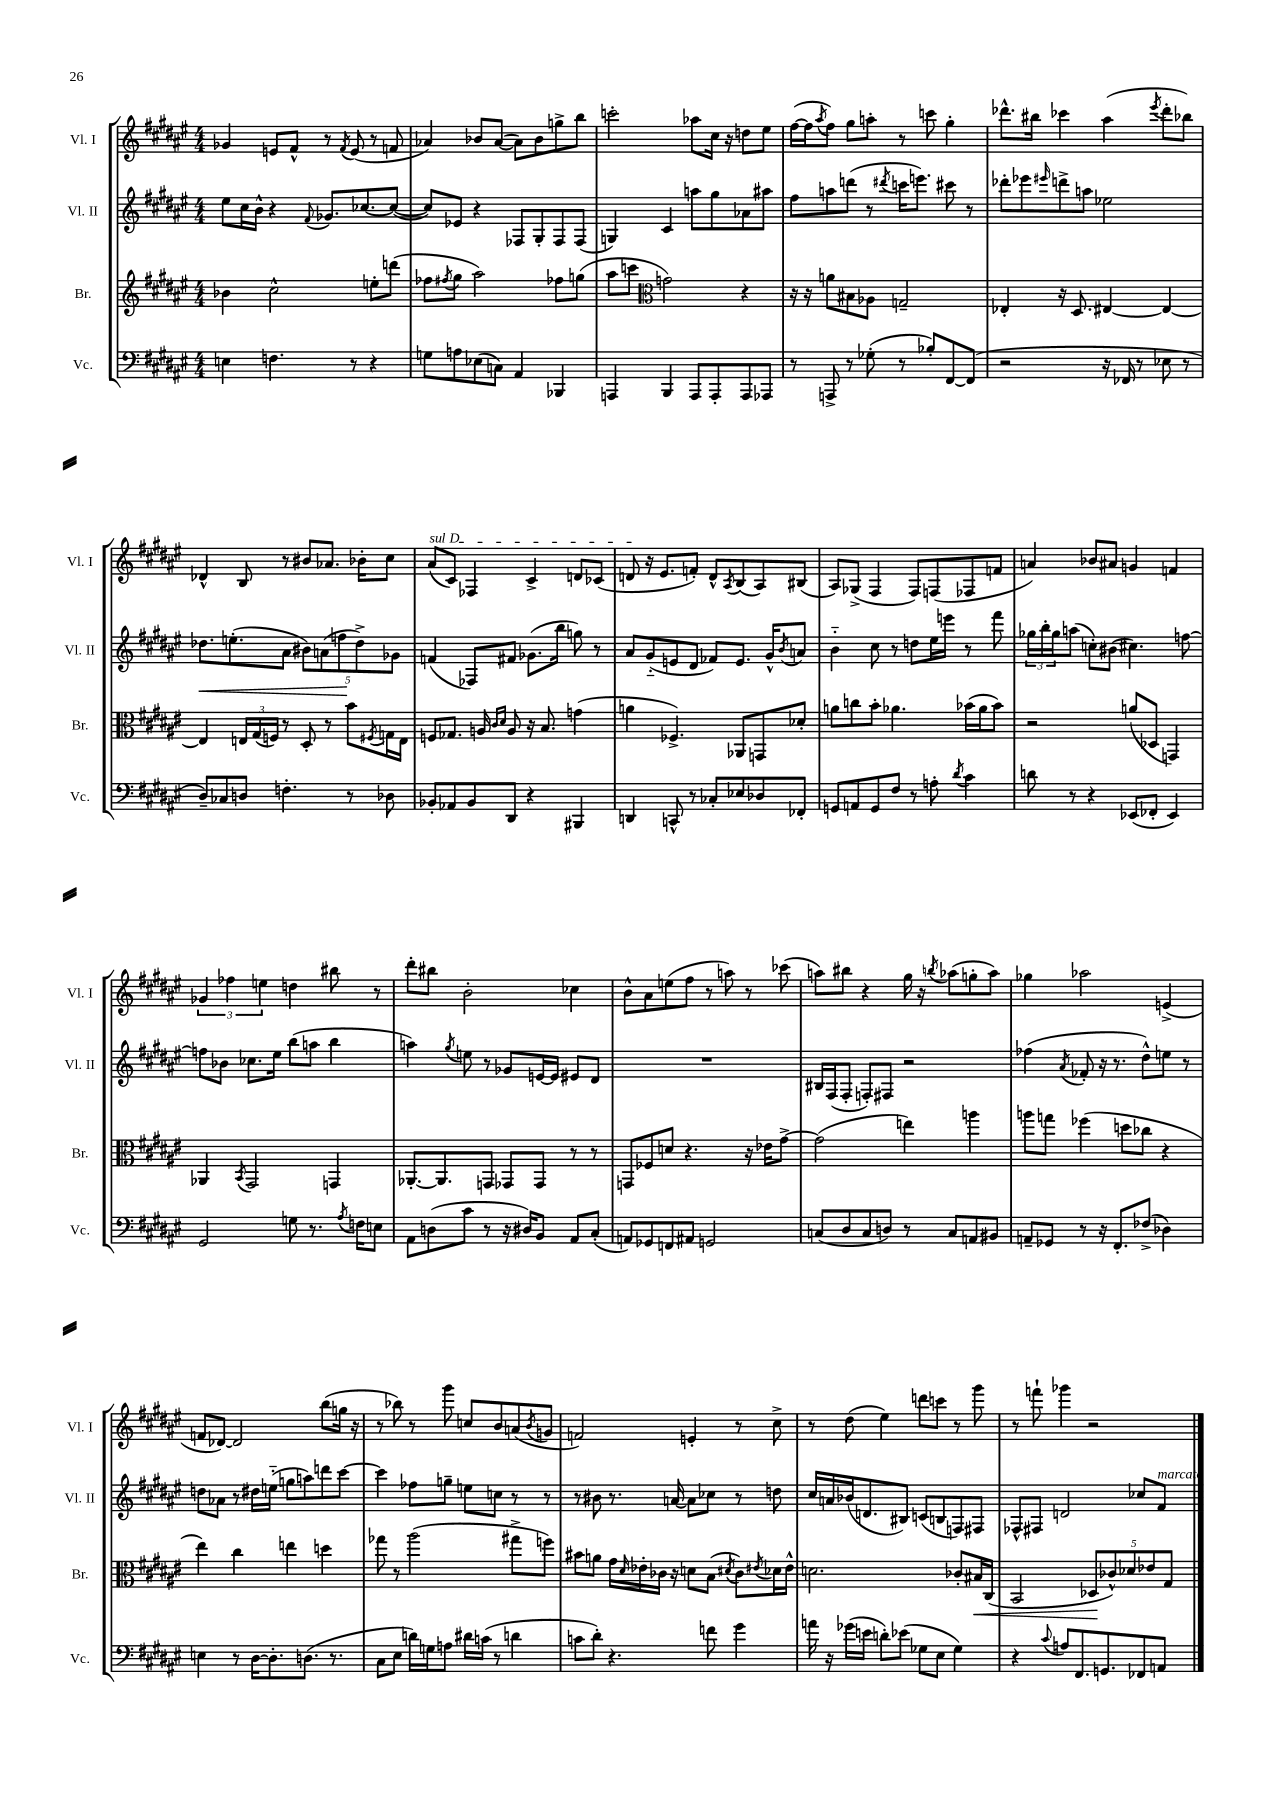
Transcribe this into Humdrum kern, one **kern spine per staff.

**kern	**kern	**kern	**kern
*staff4	*staff3	*staff2	*staff1
*clefF4	*clefG2	*clefG2	*clefG2
*k[f#c#g#d#a#e#]	*k[f#c#g#d#a#e#]	*k[f#c#g#d#a#e#]	*k[f#c#g#d#a#e#]
*M4/4	*M4/4	*M4/4	*M4/4
4E	4b-	8ee#	4g-
.	.	16cc#	.
.	.	16b^^	.
4.F	2cc#^^	4r	8e
.	.	.	8f#^^
.	.	8qqf#	.
.	.	8.g-	8r
.	.	.	8qf#
8r	.	.	(8e
.	.	[8.cc-	.
4r	8ee'	.	8r
.	(8ddd	(8cc-_	8f
=	=	=	=
8G	8ff-	8cc-])	4a-)
.	8qff#	.	.
8A	8gg#	8e-	.
(8E-	2aa#)	4r	8b-
8C)	.	.	([8a-
4AA#	.	8F-	8a-])
.	.	8G#'	8b-
4BBB-	8ff-	8F-	8gg^
.	(8gg	(8F-	8bb
=	=	=	=
4AAA	8aa#	4G)	2ccc'
.	8ccc	.	.
*	*clefC3	*	*
4BBB	2g)	4c#	.
8AAA	.	8aa	8aa-
8AAA'	.	8gg#	16cc#
.	.	.	16r
8AAA	4r	8a-	8dd
8AAA-	.	8aa#	8ee#
=	=	=	=
8r	16r	8ff#	([16ff#
.	16r	.	16ff#]
.	.	.	8qaa#
8AAA^	8a	8aa	8ff#)
8r	8B#	(8ddd	8gg#
(8G-'	8A-	8r	8aa'
.	.	8qddd#	.
8r	2G~	16ccc	8r
.	.	8.eee)	.
8B-')	.	.	8ccc
[8FF#	.	8ccc#	4gg#'
(8FF#]	.	8r	.
=	=	=	=
2r	4E-'	8ddd-'	8.ddd-^^
.	.	8eee-	.
.	.	.	16bb#
.	.	16qqeee#	.
.	16r	8ddd^	4ccc-
.	8.D#	.	.
.	.	8aa	.
16r	[4E#	2ee-	(4aa#
16FF-	.	.	.
8r	.	.	.
.	.	.	8qeee#
8E-	4E#_	.	8ddd-'
8r	.	.	8bb-)
=	=	=	=
8D#~)	4E#]	8.dd-	4d-^^
8C-	.	.	.
.	.	(8.ee'	.
8D	24E	.	8B
.	(24G#	.	.
.	24F)	.	.
4.F'	8r	8a#	8r
.	8D#'	10b#)	8b#
.	.	(10a	.
.	8r	.	8.a-
.	.	10ff	.
8r	8b	.	.
.	.	10dd-^)	.
.	.	.	16b-'
.	8qF#	.	.
8D-	16G	.	8cc#
.	.	10g-	.
.	16E	.	.
=	=	=	=
8BB-'	8F	(4f	(8a#
8AA-	8.G-	.	8c#)
8BB-	.	8F-)	4F-
.	16A	.	.
.	16qqc#	.	.
.	16qqd#	.	.
8DD#	8A	8f#	.
4r	16r	(8.g-	4c#^
.	8.B	.	.
.	.	16bb	.
4BBB#	(4g	8gg)	8d
.	.	8r	(8c-
=	=	=	=
4DD	4a	8a#	8d
.	.	(8g#'~	16r
.	.	.	8.e#
8CC^^	4.F-^)	8e	.
8r	.	8d#	8f')
8C-'	.	8f-)	8d^^
.	.	.	8qA#
8E-	8AA-	8.e	(8B
8D-	8GG	.	8A#)
.	.	16g#^^	.
.	.	8qb	.
8FF-'	8d-'	8a	(8B#
=	=	=	=
8GG	8a	4b'~	8A#)
8AA	8cc	.	(8G-^
8GG	8b'	8cc#	4F#
8F#	4.a-	8r	.
8r	.	8dd	8F#)
8A'	.	16ee#	(8F
.	.	16eee	.
8qd#	.	.	.
4c#	(16b-	8r	8F-
.	16a-	.	.
.	8b-)	8fff#	8f
=	=	=	=
8d	2r	24gg-	4a)
.	.	24bb'	.
.	.	24gg-	.
8r	.	(8aa	.
4r	.	8cc')	8b-
.	.	(8b#	8a#
(8EE-	(8a	4.cc#)	4g
8FF-'	8D-	.	.
4EE-)	4GG)	.	4f
.	.	[8ff	.
=	=	=	=
2GG#	4AA-	8ff]	6g-
.	.	8b-	.
.	.	.	6ff-
.	8qBB	.	.
.	2GG#	8.cc-	.
.	.	.	6ee
.	.	16ee#	.
8G	.	(8bb	4dd
8.r	.	8aa	.
.	4GG	4bb	8bb#
8qA#	.	.	.
16F	.	.	.
8E	.	.	8r
=	=	=	=
8AA#	[8.AA-'	4aa)	8ddd#'
(8D	.	.	8bb#
.	8.AA-]	.	.
.	.	8qgg#	.
8c#	.	8ee	2b'
8r	8GG	8r	.
16r	8GG-	8g-	.
16D#)	.	.	.
8BB	8GG-	[16e	.
.	.	16e]	.
8AA#	8r	8e#	4cc-
(8C#'	8r	8d#	.
=	=	=	=
8AA)	8GG	1r	8b^^
8GG-	8F-	.	8a#
8FF	8d	.	(8ee
8AA#	4.r	.	8ff#
2GG	.	.	8r
.	.	.	8aa)
.	16r	.	8r
.	16e-	.	.
.	[8g#^	.	(8ccc-
=	=	=	=
(8C	(2g#]	16B#	8aa)
.	.	(16F#	.
8D#	.	8F#'	8bb#
8C	.	8F')	4r
8D)	.	8F#	.
8r	4ee)	2r	16gg#
.	.	.	16r
.	.	.	8qbb
8C	.	.	(8aa-
8AA	4aa	.	8gg'
8BB#	.	.	8aa-)
=	=	=	=
8AA~	8aa	(4ff-	4gg-
8GG-	8gg	.	.
.	.	8qa#	.
8r	(4ff-	8f-'	2aa-
16r	.	16r	.
8.FF#'	.	8.r	.
.	8dd	.	.
(8F-^	8cc-	8dd#^^)	.
4D-)	4r	8ee	(4e^
.	.	8r	.
=	=	=	=
4E	4ee#)	8dd	8f
.	.	8a-	[8d-)
8r	4cc#	8r	2d-]
[16D#	.	16dd#	.
8.D#']	.	(16ee'~	.
.	4ee	8gg	.
(8.D	.	8aa)	.
.	4dd	8ddd	(8bb
8.r	.	.	.
.	.	[8ccc#	16gg
.	.	.	16r
=	=	=	=
8C#	8gg-	4ccc#]	8r
8E#	8r	.	8bb-)
16d)	(2aa#	8ff-	8r
16G	.	.	.
8A	.	8gg~	8ggg#
16d#	.	8ee	8cc
(16c	.	.	.
8r	.	8cc	8b
4d	8gg#^	8r	(8a
.	.	.	8qb
.	8ff)	8r	8g
=	=	=	=
8c	8b#	8r	2f)
8d#')	8a	8b#	.
4.r	16g#	8.r	.
.	16qqd#	.	.
.	16e-'	.	.
.	16c-	.	.
.	16r	[16a	.
.	8d	8a]	4e'
8f	(8B	8cc-	.
.	8qd#	.	.
4g#	8c-)	8r	8r
.	8qe#	.	.
.	16d-	8dd	8cc#^
.	16e#^^	.	.
=	=	=	=
16a	2.d	16cc#	8r
16r	.	16a	.
(16g-	.	(16b-	(8dd#
16e	.	8.d	.
8d')	.	.	4ee#)
(8e-	.	8B#)	.
8G-	.	(8c	8ddd
8E#	.	8B	8ccc
4G-)	8c-'	8F)	8r
.	16B#	8F#	8ggg#
.	(16C#	.	.
=	=	=	=
4r	2BB	8F-^^	8r
.	.	8F#	8fff`
8qqc#	.	.	.
8A	.	2d	4ggg-
8.FF#	.	.	.
.	10D-	.	2r
8.GG	.	.	.
.	10c-^^)	.	.
.	10d-	.	.
8FF-	.	8cc-	.
.	10e-	.	.
8AA	.	8f#	.
.	10G#	.	.
==	==	==	==
*-	*-	*-	*-
